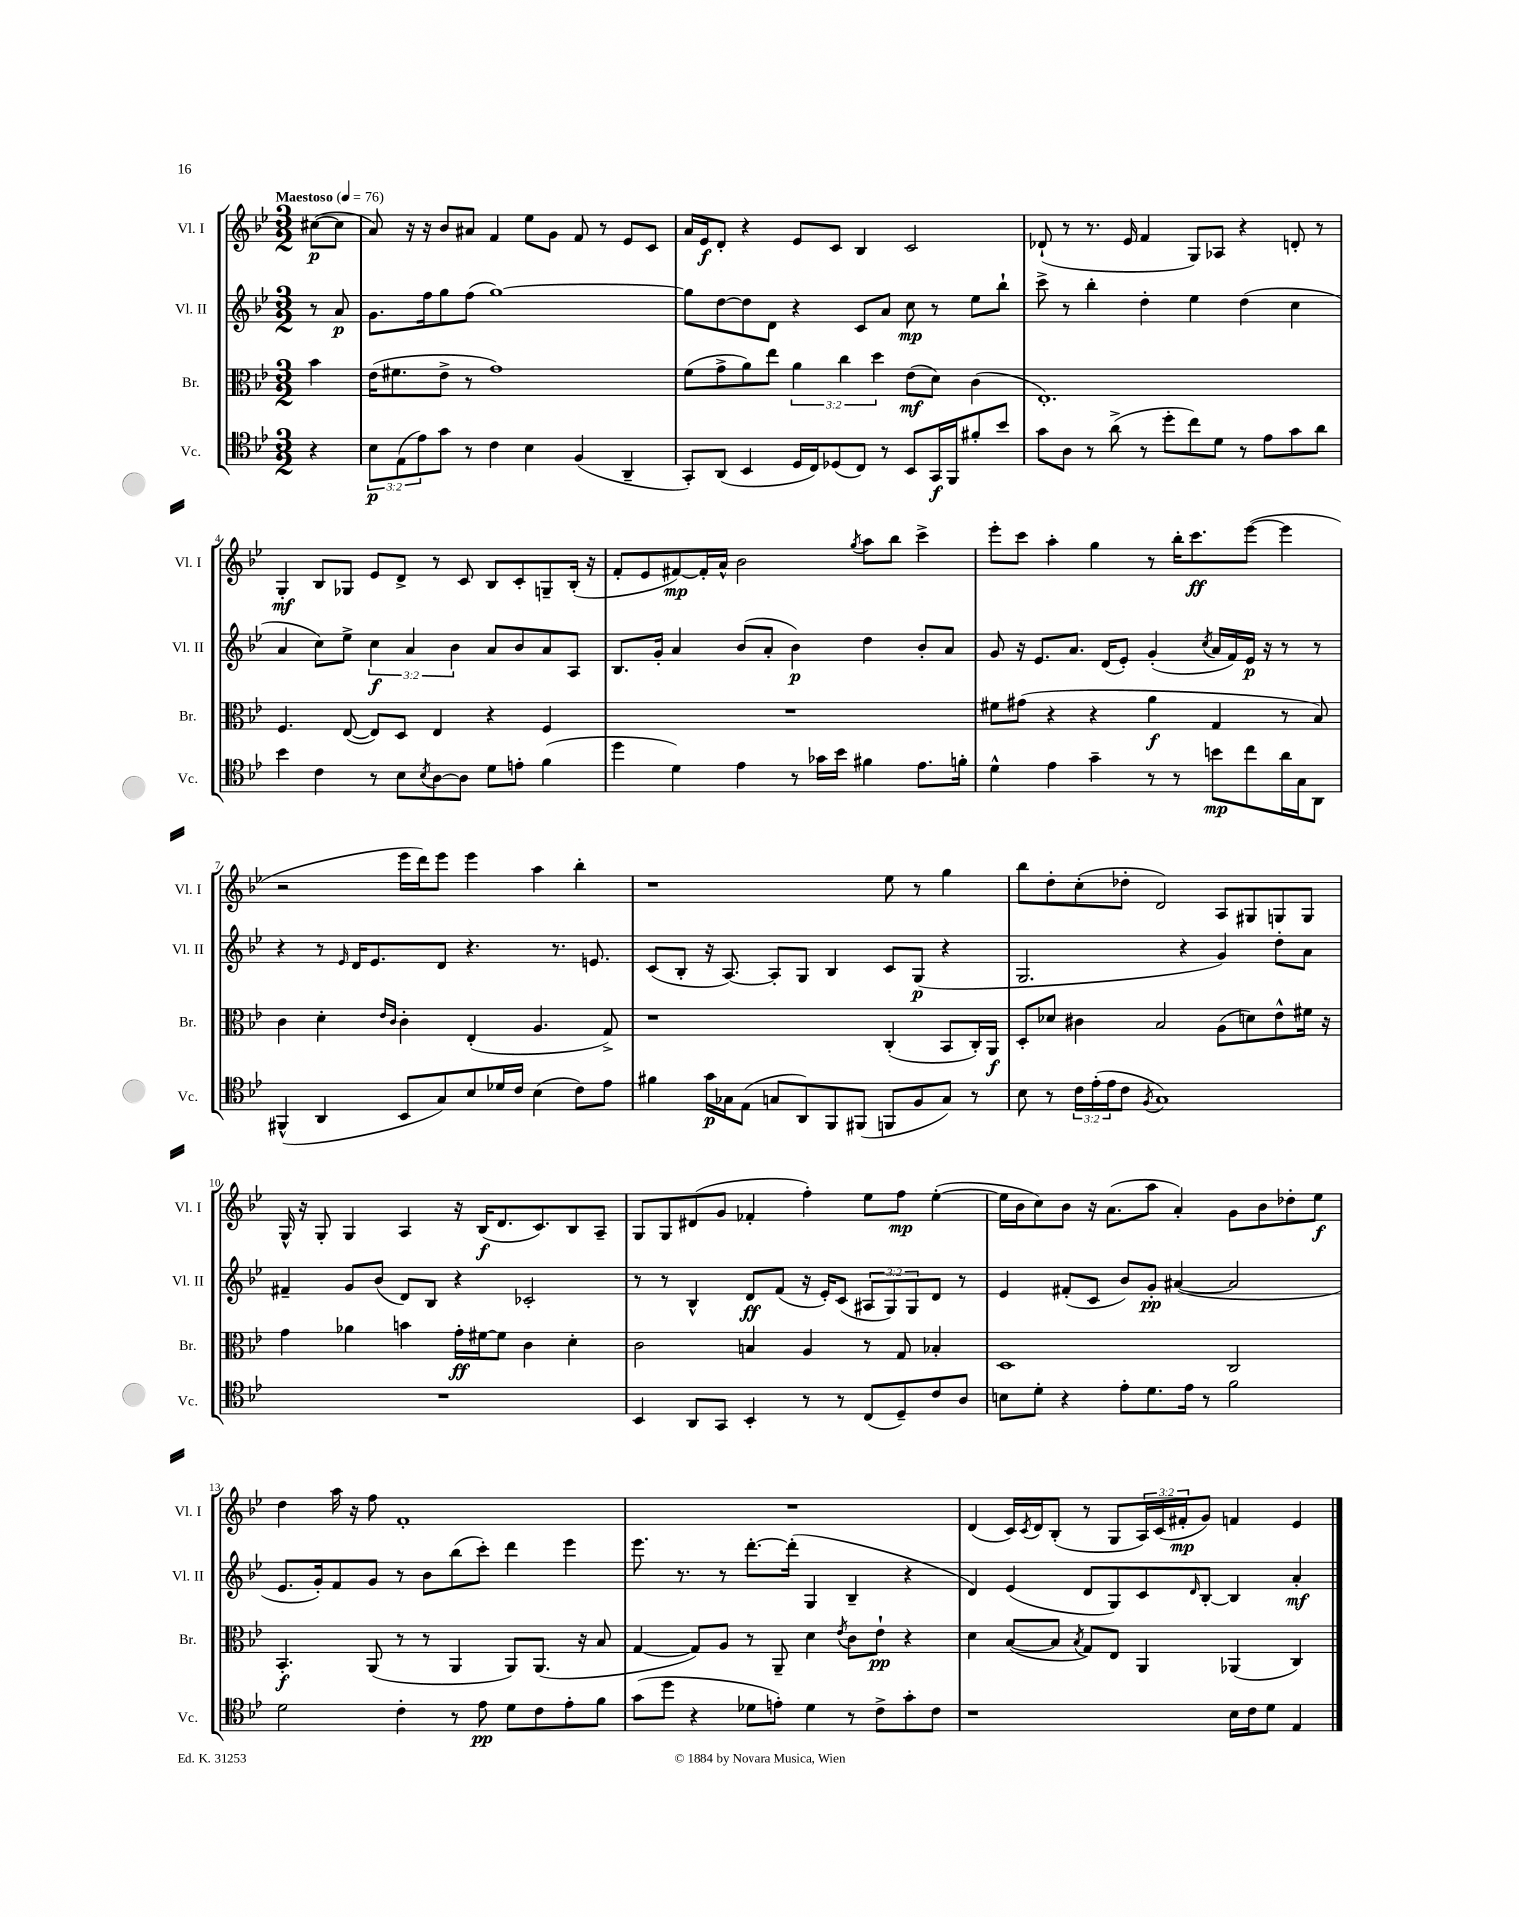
<<
\new StaffGroup <<
\new Staff = "s0" \with { instrumentName = "Vl. I" shortInstrumentName = "Vl. I" } {
    \clef treble \key bes \major \numericTimeSignature \time 3/2 \override Staff.TupletNumber.text = #tuplet-number::calc-fraction-text \partial 4 \tempo "Maestoso" 4 = 76
    cis''8~\p( cis''8 |
    a'8) r16 r16 bes'8 ais'8 f'4 ees''8 g'8 f'8 r8 ees'8 c'8 |
    a'16 ees'16\f d'8-. r4 ees'8 c'8 bes4 c'2 |
    des'8-!( r8 r8. ees'16 f'4 g8) aes8 r4 d'8-. r8 |
    g4-.\mf bes8 ges8 ees'8 d'8-> r8 c'8 bes8 c'8-. g8-- bes16-.( r16 |
    f'8-. ees'8 fis'8~\mp) fis'16-. a'16-^ bes'2 \acciaccatura { g''8 } a''8 bes''8 c'''4-> |
    ees'''8-. c'''8 a''4-. g''4 r8 bes''16-. c'''8.\ff ees'''8~( ees'''4 |
    r2 ees'''16 d'''16) ees'''8 ees'''4 a''4 bes''4-. |
    r1 ees''8 r8 g''4 |
    bes''8 d''8-. c''8-.( des''8-. d'2) a8 gis8 g8 g8 |
    g16-^ r16 g8-. g4 a4 r16 bes16\f( d'8. c'8.) bes8 a8-- |
    g8 g8 dis'8( g'8 fes'4-. f''4-.) ees''8 f''8\mp ees''4~-.( |
    ees''16 bes'16 c''8) bes'8 r16 a'8.( a''8 a'4-.) g'8 bes'8 des''8-. ees''8\f |
    d''4 a''16 r16 f''8 f'1-. |
    R1. |
    d'4( c'16) \acciaccatura { c'8 } d'16 bes8-.( r8 g8 \tuplet 3/2 { a16) c'16( fis'16-.\mp } g'8) f'4 ees'4 \bar "|." |
}
\new Staff = "s1" \with { instrumentName = "Vl. II" shortInstrumentName = "Vl. II" } {
    \clef treble \key bes \major \numericTimeSignature \time 3/2 \override Staff.TupletNumber.text = #tuplet-number::calc-fraction-text \partial 4
    r8 a'8\p |
    g'8. f''16 g''8 f''8( g''1~) |
    g''8 d''8~ d''8 d'8 r4 c'8 a'8 c''8\mp r8 ees''8 bes''8-! |
    c'''8-> r8 bes''4-. d''4-. ees''4 d''4( c''4 |
    a'4 c''8) ees''8-> \tuplet 3/2 { c''4\f a'4 bes'4 } a'8 bes'8 a'8 a8 |
    bes8. g'16-. a'4 bes'8( a'8-. bes'4\p) d''4 bes'8-. a'8 |
    g'8 r16 ees'8. a'8. d'16( ees'8-.) g'4-.( \acciaccatura { c''8 } a'16 f'16) ees'16\p r16 r8 r8 |
    r4 r8 \grace { ees'16 } d'16 ees'8. d'8 r4. r8. e'8. |
    c'8( bes8-. r16 a8.~) a8-. g8 bes4 c'8 g8\p( r4 |
    g2. r4 g'4) d''8-. a'8 |
    fis'4-- g'8 bes'8( d'8) bes8 r4 ces'2-. |
    r8 r8 bes4-^ d'8\ff f'8( r16 ees'16-.) c'8( \tuplet 3/2 { ais8 g8) g8 } d'8 r8 |
    ees'4 fis'8-.( c'8 bes'8) g'8-.\pp ais'4~( ais'2 |
    ees'8. g'16-.) f'8 g'8 r8 bes'8 bes''8( c'''8-.) d'''4 ees'''4 |
    ees'''8. r8. r8 d'''8.~-. d'''16-.( g4 bes4-- r4 |
    d'4) ees'4( d'8 g8) c'8 \grace { d'16 } bes8~-. bes4 a'4-.\mf \bar "|." |
}
\new Staff = "s2" \with { instrumentName = "Br." shortInstrumentName = "Br." } {
    \clef alto \key bes \major \numericTimeSignature \time 3/2 \override Staff.TupletNumber.text = #tuplet-number::calc-fraction-text \partial 4
    bes'4 |
    ees'16( fis'8. ees'8-> r8 g'1) |
    f'8( g'8-> a'8) ees''8 \tuplet 3/2 { a'4 c''4 d''4 } ees'8\mf( d'8) c'4( |
    ees1.-.) |
    f4. ees8~( ees8) d8 ees4 r4 f4 |
    R1. |
    fis'8 gis'8( r4 r4 a'4\f g4 r8 bes8) |
    c'4 d'4-. \grace { ees'16 c'16 } c'4-. ees4-.( a4. g8->) |
    r1 c4-.( bes,8 c16-.) a,16\f |
    d8-. des'8 cis'4 bes2 a8( d'8) ees'8-^ fis'16 r16 |
    g'4 aes'4 b'4 g'16-.\ff fis'16~ fis'8 c'4 d'4-. |
    c'2 b4 a4 r8 g8 bes4-. |
    d1 c2 |
    bes,4.-.\f a,8( r8 r8 a,4 a,8) a,8.( r16 bes8 |
    g4~ g8) a8 r8 a,8-- d'4 \acciaccatura { ees'8 } c'8 ees'8-!\pp r4 |
    d'4 bes8~( bes8 \acciaccatura { bes8 } g8) ees8 a,4 aes,4( c4) \bar "|." |
}
\new Staff = "s3" \with { instrumentName = "Vc." shortInstrumentName = "Vc." } {
    \clef tenor \key bes \major \numericTimeSignature \time 3/2 \override Staff.TupletNumber.text = #tuplet-number::calc-fraction-text \partial 4
    r4 |
    \tuplet 3/2 { bes8\p ees8( ees'8) } g'8 r8 c'4 bes4 f4( a,4-- |
    g,8-.) a,8( bes,4 d16 c16) des8( c8) r8 bes,8 g,16\f f,16 fis'8-. bes'8 |
    g'8 a8 r8 a'8->( r8 d''8-. c''8) d'8 r8 ees'8 g'8 a'8 |
    bes'4 c'4 r8 bes8 \acciaccatura { bes8 } a8~ a8 d'8 e'8-. f'4( |
    d''4 d'4) ees'4 r8 ges'16 bes'16 fis'4 ees'8. f'16-. |
    d'4-^ ees'4 g'4-- r8 r8 b'8\mp c''8 a'16 g16 a,8 |
    fis,4-^( a,4 bes,8 g8) bes8 des'16 c'16 bes4( c'8) ees'8 |
    fis'4 g'16\p ges16 ees8( g8 a,8) f,8 fis,8( f,8 f8 g8) r8 |
    bes8 r8 \tuplet 3/2 { c'16 ees'16-.( ees'16 } c'8 \acciaccatura { f8 } g1) |
    R1. |
    bes,4 a,8 g,8 bes,4-. r8 r8 c8( d8--) c'8 a8 |
    b8 d'8-. r4 ees'8-. d'8. ees'16 r8 f'2 |
    d'2 c'4-. r8 ees'8\pp d'8 c'8 ees'8-. f'8 |
    g'8( d''8 r4 des'8 e'8-.) des'4 r8 c'8-> g'8-. c'8 |
    r1 bes16 c'16 d'8 ees4 \bar "|." |
}
>>
>>
